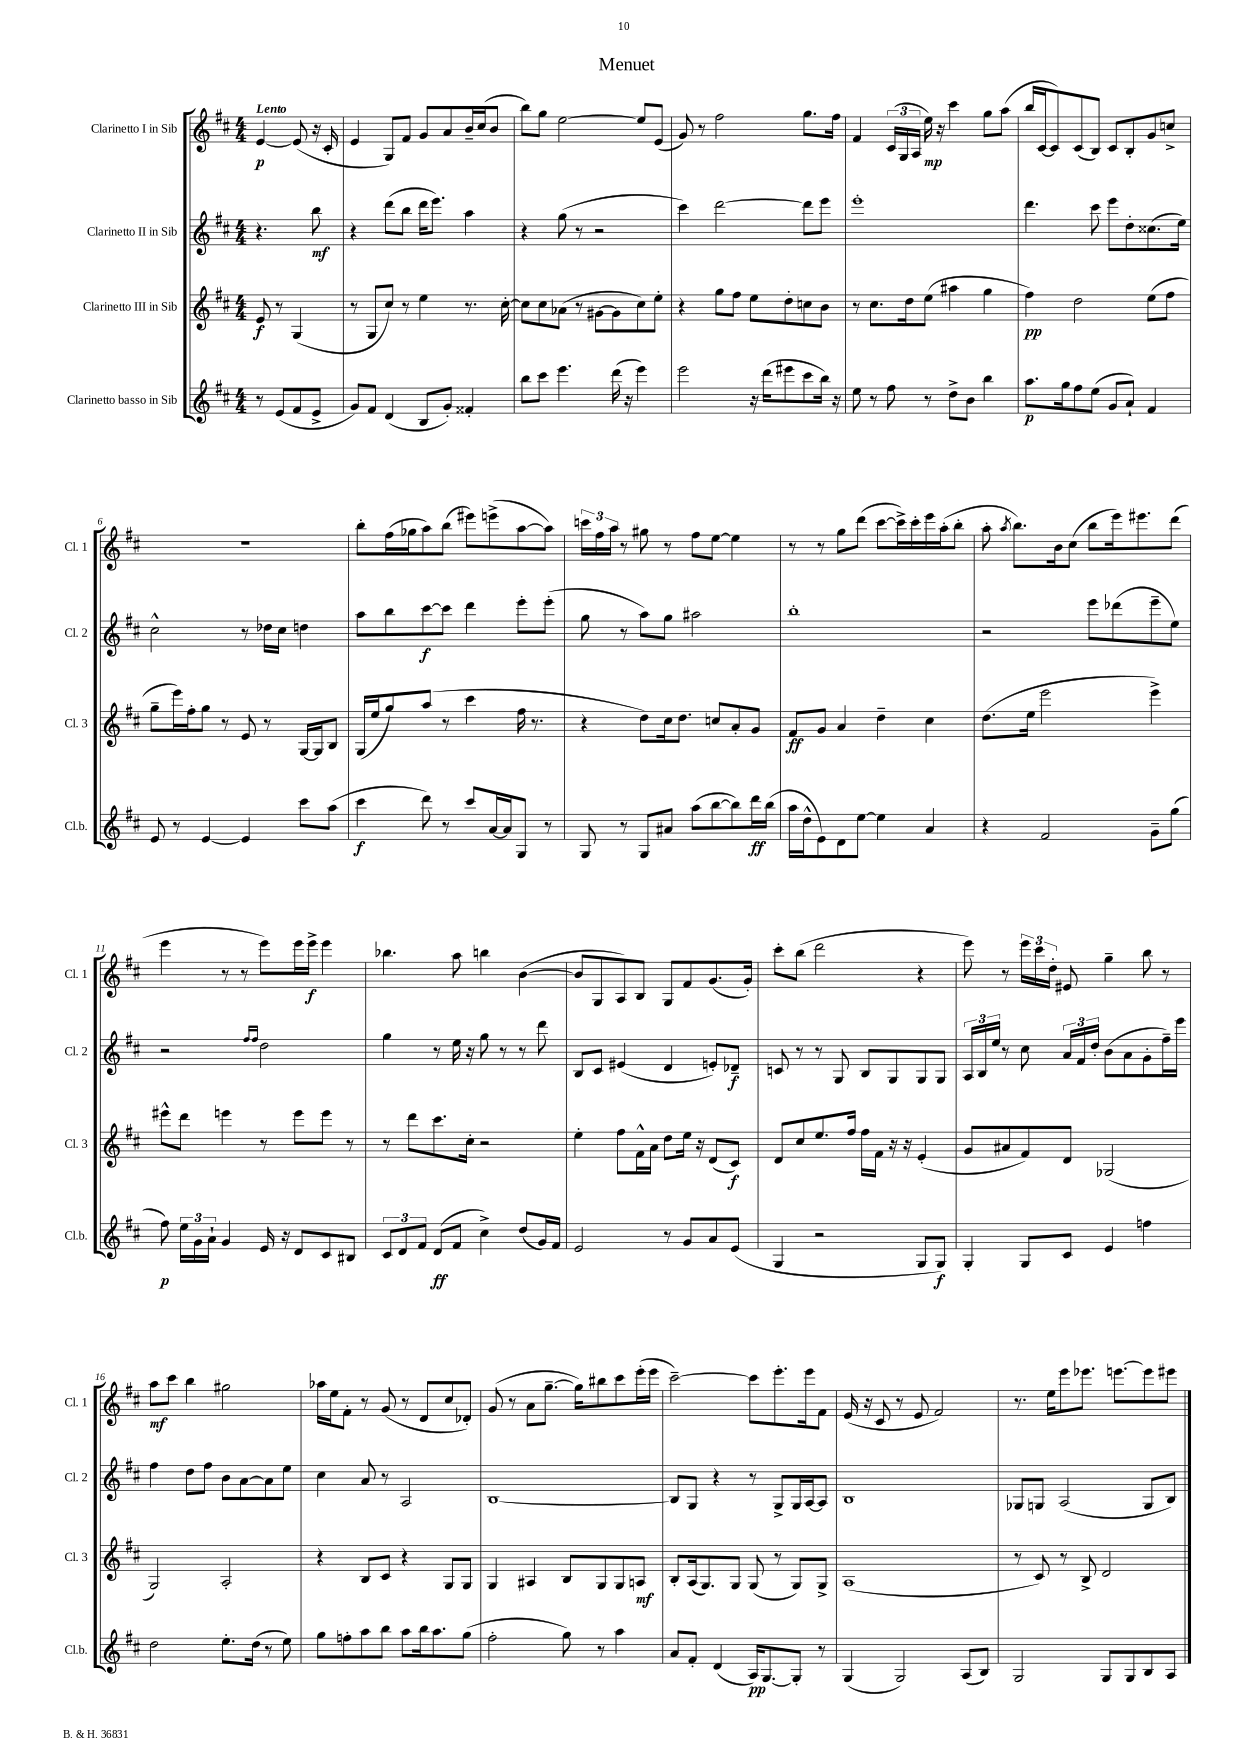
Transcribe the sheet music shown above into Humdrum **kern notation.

**kern	**kern	**kern	**kern
*staff4	*staff3	*staff2	*staff1
*clefG2	*clefG2	*clefG2	*clefG2
*k[f#c#]	*k[f#c#]	*k[f#c#]	*k[f#c#]
*M4/4	*M4/4	*M4/4	*M4/4
8r	8e	4.r	[4e
(8e	8r	.	.
8f#	(4G	.	(8e]
8e^	.	8bb	16r
.	.	.	16c#'
=	=	=	=
8g)	8r	4r	4e
8f#	8G	.	.
(4d	8cc#)	(8ddd	8G)
.	8r	8bb	8f#
8B	4ee	16ddd	8g
.	.	8.eee)	.
8g')	.	.	8a
4f##'	8.r	4aa	16b~
.	.	.	(16cc#
.	.	.	8b
.	[16cc#'	.	.
=	=	=	=
8bb	8cc#]	4r	8bb)
8ccc#	8cc#	.	8gg
4.eee	(8a-	(8gg	[2ee
.	8r	8r	.
.	[8g#	2r	.
(16ddd	8g#]	.	.
16r	.	.	.
4eee)	8cc#)	.	8ee]
.	8ee'	.	(8e
=	=	=	=
2eee	4r	4ccc#)	8g)
.	.	.	8r
.	8gg	[2ddd	2ff#
.	8ff#	.	.
16r	8ee	.	.
(16ddd	.	.	.
8eee#	8dd'	.	.
8ccc#	8cc	8ddd]	8.gg
16bb)	8b	8eee	.
16r	.	.	16ff#
=	=	=	=
8ee	8r	1eee'	4f#
8r	8.cc#	.	.
8ff#	.	.	(24c#
.	.	.	24G
.	16dd	.	.
.	.	.	24A
8r	(8ee	.	16ee)
.	.	.	16r
8dd^	4aa#	.	4ccc#
8b	.	.	.
4bb	4gg	.	8gg
.	.	.	(8aa
=	=	=	=
8.aa	4ff#)	4.ddd	16bb
.	.	.	[16c#
.	.	.	8c#])
16gg	.	.	.
8ff#	2dd	.	(8c#
(8ee	.	8ccc#	8B)
8g	.	8eee	8c#
8a`)	.	8dd'	8B'
4f#	(8ee	(8.cc##	8g
.	8ff#	.	8cc^
.	.	16ee)	.
=	=	=	=
8e	8gg~	2cc#^^	1r
8r	16eee)	.	.
.	16ff#'	.	.
[4e	8gg	.	.
.	8r	.	.
4e]	8e	8r	.
.	8r	16dd-	.
.	.	16cc#	.
8ccc#	[16G	4dd	.
.	16G]	.	.
(8aa	8B	.	.
=	=	=	=
4ccc#	(16G	8aa	8bb'
.	16ee	.	.
.	8gg)	8bb	(16ff#
.	.	.	16gg-
8ddd)	(8aa	[8ccc#	8aa)
8r	8r	8ccc#]	(8bb
8ccc#	4ccc#	4ddd	8eee#)
[16a	.	.	(8eee^
16a]	.	.	.
8G	16ff#	8eee'	[8aa
.	8.r	.	.
8r	.	(8eee'	8aa])
=	=	=	=
8G	4r	8gg	24ccc
.	.	.	24ff#
.	.	.	24aa
8r	.	8r	8r
8G	8dd)	8aa)	8gg#
8a#	16cc#	8gg	8r
.	8.dd	.	.
(8aa	.	2aa#	8ff#
[8bb	8cc	.	[8ee
8bb])	8a'	.	4ee]
16ddd	8g	.	.
(16bb	.	.	.
=	=	=	=
16aa	8f#	1bb'	8r
16dd^^	.	.	.
8e)	8g	.	8r
8d	4a	.	8gg
[8ee	.	.	(8ddd
4ee]	4dd~	.	[8ccc#
.	.	.	16ccc#^])
.	.	.	16ccc#'
4a	4cc#	.	16eee
.	.	.	(16aa'
.	.	.	8bb'
=	=	=	=
4r	(8.dd	2r	8aa'
.	.	.	8qaa
.	.	.	8.bb)
.	16ee	.	.
2f#	2eee	.	.
.	.	.	16b
.	.	.	(8cc#
.	.	8eee	8bb
.	.	(8ddd-	16eee)
.	.	.	8.eee#
8g~	4eee^)	8eee~	.
(8gg	.	8ee)	(8ddd
=	=	=	=
8ff#)	8eee#^^	2r	4eee
24ee	8ddd	.	.
24g	.	.	.
24a`	.	.	.
4g	4eee	.	8r
.	.	.	8r
.	.	16qqff#	.
.	.	16qqff#	.
16e	8r	2dd	8eee)
16r	.	.	.
8d	8eee	.	16eee
.	.	.	16eee^
8c#	8eee	.	4eee
8B#	8r	.	.
=	=	=	=
12c#	8r	4gg	4.bb-
12d	.	.	.
.	8ddd	.	.
12f#	.	.	.
(8d	8.ccc#	8r	.
8f#	.	16ee	8aa
.	16cc#'	16r	.
4cc#^)	2r	8gg	4bb
.	.	8r	.
(8dd	.	8r	([4b
16g)	.	8ddd	.
16f#	.	.	.
=	=	=	=
2e	4ee'	8B	8b]
.	.	8c#	8G
.	8ff#	(4e#	8A)
.	16f#^^	.	8B
.	16a	.	.
8r	8dd	4d	8G
8g	16ee	.	8f#
.	16r	.	.
8a	(8d	8e')	(8.g
(8e	8c#)	8d-~	.
.	.	.	16g')
=	=	=	=
4G	8d	8c	8ccc#'
.	8cc#	8r	(8bb
2r	8.ee	8r	2ddd
.	.	8G	.
.	16ff#	.	.
.	16ff#	8B	.
.	16f#	.	.
.	16r	8G	.
.	16r	.	.
8G	(4e'	8G	4r
8G)	.	8G	.
=	=	=	=
4G'	8g	24A	8eee)
.	.	24B	.
.	.	24ee	.
.	8a#	8r	8r
8G	8f#)	8cc#	24eee
.	.	.	24ccc#
.	.	.	24dd'
8c#	8d	24a	8e#
.	.	24f#	.
.	.	24dd'	.
4e	(2G-	(8b	4gg~
.	.	8a	.
4ff	.	8g'	8bb
.	.	16ff#~)	8r
.	.	16eee	.
=	=	=	=
2dd	2G)	4ff#	8aa
.	.	.	8ccc#
.	.	8dd	4bb
.	.	8ff#	.
8.ee'	2A'	8b	2gg#
.	.	[8a	.
(16dd	.	.	.
8r	.	8a]	.
8ee)	.	8ee	.
=	=	=	=
8gg	4r	4cc#	16aa-
.	.	.	16ee
8ff'	.	.	8f#'
8aa	8B	8a	8r
8bb	8c#	8r	(8g
8aa	4r	2A	8r
16bb	.	.	8d
8.aa	.	.	.
.	8G	.	8cc#
(8gg	8G	.	8d-')
=	=	=	=
2ff#'	4G	[1B	(8g
.	.	.	8r
.	4A#	.	8a
.	.	.	[8.gg~
8gg)	8B	.	.
.	.	.	16gg])
8r	8G	.	8bb#
4aa	8G	.	8ccc#
.	8A	.	(16eee'
.	.	.	16eee
=	=	=	=
8a	8B'	8B]	[2ccc#~)
8f#'	(16A	8G	.
.	8.G)	.	.
(4d	.	4r	.
.	8G	.	.
16A)	(8G	8r	8ccc#]
[8.G	.	.	.
.	8r	8G^	8.eee'
8G']	8G)	16G	.
.	.	[16A	16eee
8r	8G^	8A]	8f#
=	=	=	=
(4G	(1A	1B	(16e
.	.	.	16r
.	.	.	8c#
2G)	.	.	8r
.	.	.	8e
.	.	.	2f#)
(8A	.	.	.
8B)	.	.	.
=	=	=	=
2G	8r	8G-	8.r
.	8c#)	8G	.
.	.	.	16ee
.	8r	(2A	8eee
.	8B^	.	8.eee-
8G	2d	.	.
.	.	.	[8.eee
8G	.	.	.
8B	.	8G	8eee]
8A	.	8B)	8eee#
==	==	==	==
*-	*-	*-	*-
